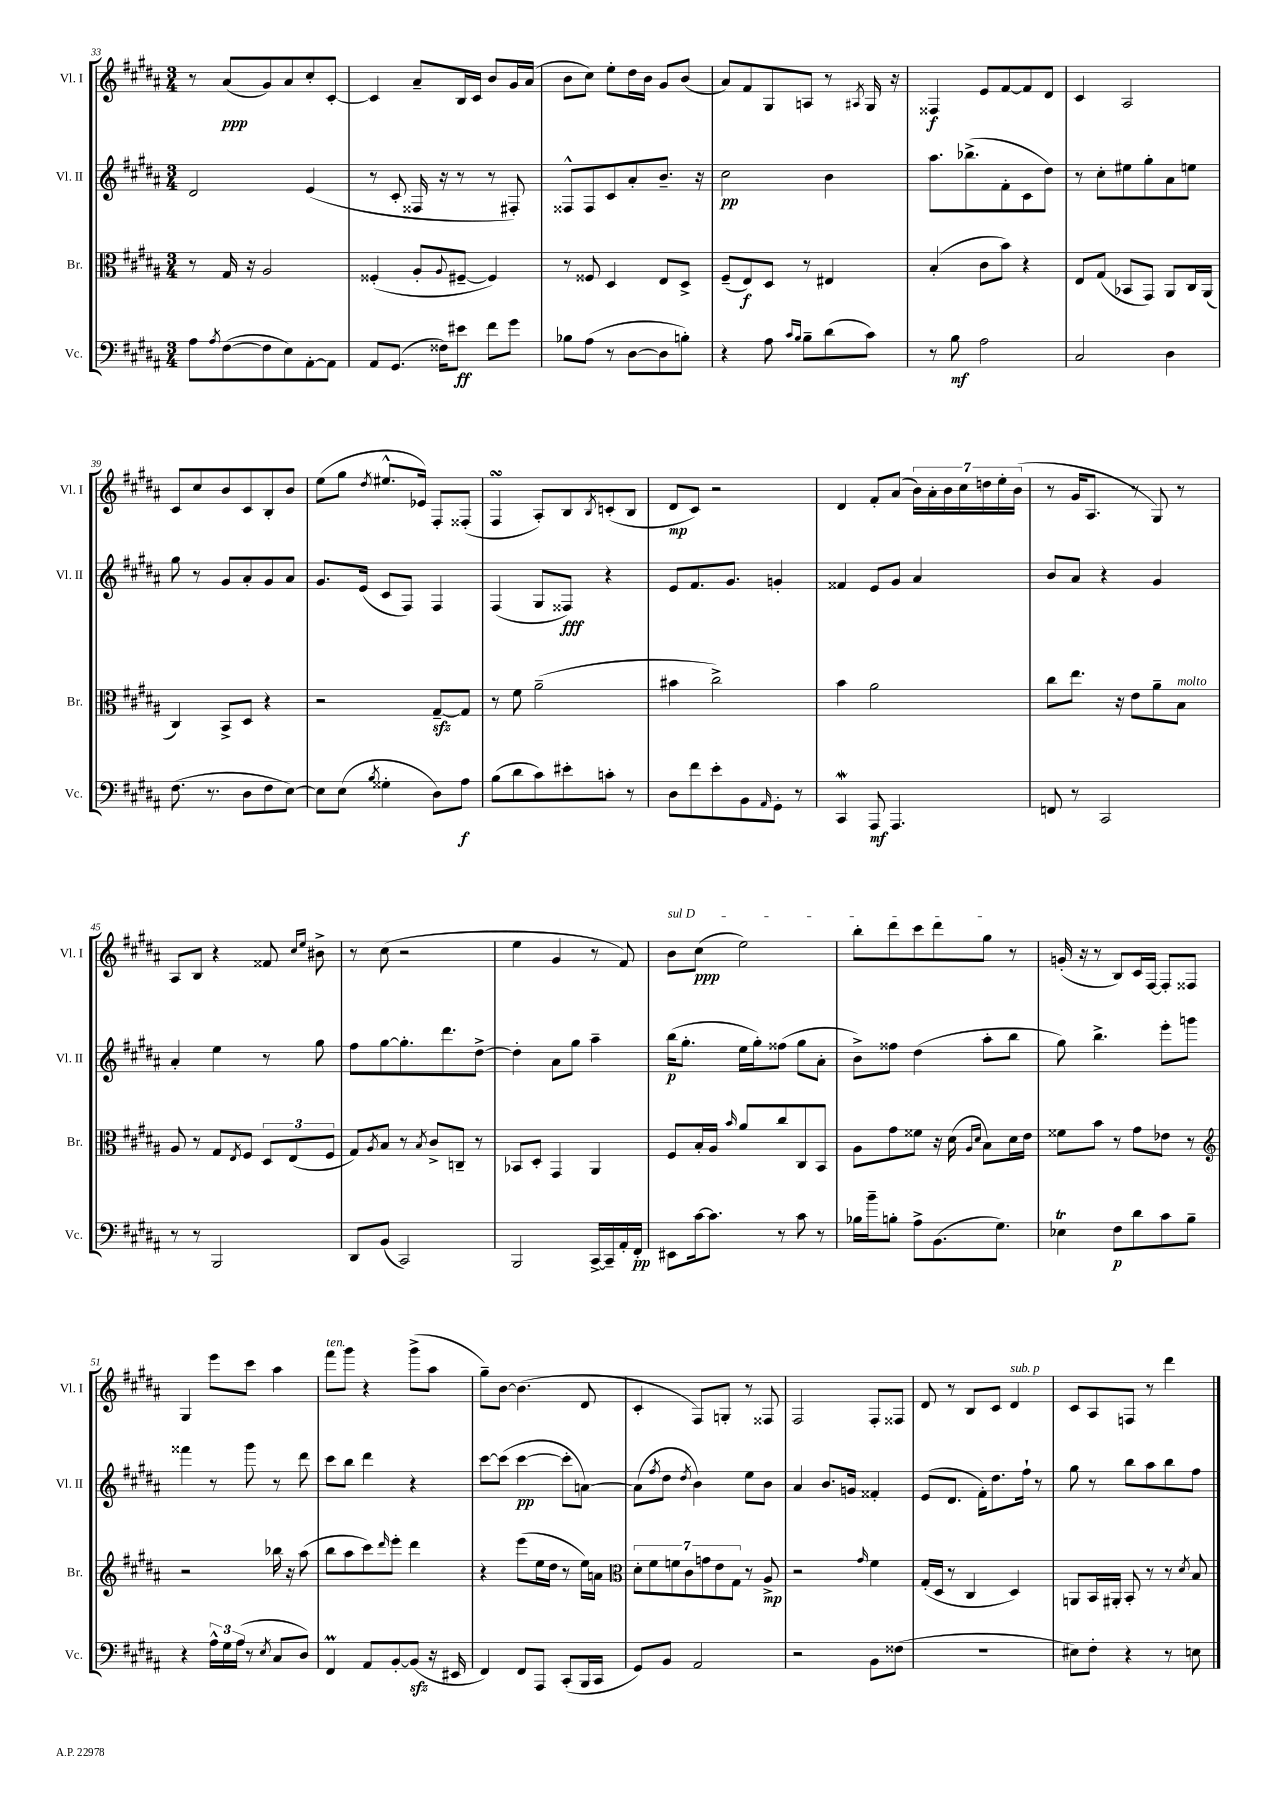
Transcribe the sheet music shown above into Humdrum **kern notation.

**kern	**kern	**kern	**kern
*staff4	*staff3	*staff2	*staff1
*clefF4	*clefC3	*clefG2	*clefG2
*k[f#c#g#d#a#]	*k[f#c#g#d#a#]	*k[f#c#g#d#a#]	*k[f#c#g#d#a#]
*M3/4	*M3/4	*M3/4	*M3/4
8A#\L	8r	2d#/	8r
8qA#/	.	.	.
([8F#\	16G#/	.	(8a#/L
.	16r	.	.
8F#\]	2A#/	.	8g#/)
8E\)	.	.	8a#/
[8AA#'\	.	(4e/	8cc#'/
8AA#\]J	.	.	[8c#'/J
=	=	=	=
8AA#/L	(4F##'/	8r	4c#/]
(8.GG#/J	.	8c#'/	.
.	8A#'/L	16F##/	8a#~/L
16F##\LK)	.	16r	.
.	8qqA#/	.	.
8e#\J	[8F#~/J	8r	16B/L
.	.	.	16c#/JJ
8f#\L	4F#/])	8r	8b/L
8g#\J	.	8F#'/)	16g#/L
.	.	.	(16a#/JJ
=	=	=	=
8B-\L	8r	8F##^^/L	8b\L
(8A#\J	8F##/	8F##/	8cc#\J)
8r	4D#/	8c#/	8ee'\L
[8D#\L	.	8a#'/	16dd#\L
.	.	.	16b\JJ
8D#\]	8E/L	8.b~/J	8g#/L
8B'\J)	8D#^/J	.	(8b/J
.	.	16r	.
=	=	=	=
4r	(8F#~/L	2cc#\	8a#/L)
.	8E/)	.	8f#/
8A#\	8D#/J	.	8G#/
16qqc#/LL	.	.	.
16qqB/JJ	.	.	.
8B~\L	8r	.	8A/J
(8d#\	4E#/	4b\	8r
.	.	.	8qA#/
8c#\J)	.	.	16G#/
.	.	.	16r
=	=	=	=
8r	(4B'/	8.aa#\L	4F##/
8B\	.	.	.
.	.	(8.bb-^\	.
2A#\	8c#\L	.	8e/L
.	8b\J)	8f#'\	[8f#/
.	4r	8c#\	8f#/]
.	.	8dd#\J)	8d#/J
=	=	=	=
2C#/	8E/L	8r	4c#/
.	(8G#/J	8cc#'\L	.
.	8BB-/L	8ee#\	2A#/
.	8GG#/J)	8gg#'\	.
4D#\	8AA#/L	8a#\	.
.	16C#/L	8ee\J	.
.	(16AA#/JJ	.	.
=	=	=	=
(8.F#\	4C#/)	8gg#\	8c#/L
.	.	8r	8cc#/
8.r	.	.	.
.	8BB^/L	8g#/L	8b/
8D#\L	8D#/J	8a#'/	8c#/
8F#\	4r	8g#/	8B'/
[8E\J)	.	8a#/J	8b/J
=	=	=	=
8E\]L	2r	8.g#/L	(8ee\L
(8E\J	.	.	8gg#\J
.	.	(16e/Jk	.
8qB/	.	.	8qdd#/
4G##'\	.	8c#/L	8.ee#^^/L
.	.	8F#/J)	.
.	.	.	16e-/Jk)
8D#\L)	[8G#~/L	4F#/	8F#'/L
8A#\J	8G#/]J	.	(8F##'/J
=	=	=	=
(8B\L	8r	(4F#/	4F#/
8d#\	8f#\	.	.
8c#\)	(2a#~\	8G#/L	8A#'/L)
8e#'\	.	8F##/J)	8B/
.	.	.	8qB/
8c'\J	.	4r	(8c'/
8r	.	.	8B/J
=	=	=	=
8D#\L	4b#\	8e/L	8d#/L
8f#\	.	8.f#/	8c#/J)
8e'\	2cc#^\)	.	2r
.	.	8.g#/J	.
8BB\	.	.	.
16qqAA#/	.	.	.
8GG#'\J	.	4g'/	.
8r	.	.	.
=	=	=	=
4CC#/	4b\	4f##/	4d#/
8AAA#/	2a#\	8e/L	8f#'/L
4.AAA#/	.	8g#/J	(8a#/J
.	.	4a#/	28b\LL)
.	.	.	28a#'\
.	.	.	28b\
.	.	.	28cc#\
.	.	.	28dd\
.	.	.	28ee'\
.	.	.	(28b\JJ
=	=	=	=
8FF/	8cc#\L	8b/L	8r
8r	8.ee\J	8a#/J	16g#/LK
.	.	.	8.A#/J
2CC#/	.	4r	.
.	16r	.	.
.	8e\L	.	8r
.	8a#~\	4g#/	8G#/)
.	8B\J	.	8r
=	=	=	=
8r	8A#/	4a#'/	8A#/L
8r	8r	.	8B/J
2BBB/	8G#/L	4ee\	4r
.	8qE/	.	.
.	8F#/J	.	.
.	12D#/L	8r	8f##/
.	(12E/	.	.
.	.	.	16qqcc#/LL
.	.	.	16qqee/JJ
.	.	8gg#\	8b#^\
.	12F#/J	.	.
=	=	=	=
8DD#/L	8G#/L)	8ff#\L	8r
.	8qA#/	.	.
(8BB/J	8B/J	[8gg#\	(8cc#\
2CC#/)	8r	8.gg#'\]	2r
.	8qB/	.	.
.	8c#^/L	.	.
.	.	8.ddd#\	.
.	8C~/J	.	.
.	8r	[8dd#^\J	.
=	=	=	=
2BBB/	8BB-/L	4dd#'\]	4ee\
.	8D#'/J	.	.
.	4GG#/	8a#\L	4g#/
.	.	8gg#\J	.
[16CC#^/LL	4AA#/	4aa#~\	8r
16CC#~/]	.	.	.
16AA#'/	.	.	8f#/)
16FF#'/JJ	.	.	.
=	=	=	=
8EE#\L	8F#/L	(16bb\LK	8b\L
.	.	8.gg#'\J	.
[16c#\k	16B'/L	.	(8cc#\J
8.c#\]J	16A#/JJ	.	.
.	16qqb/	.	.
.	8a#/L	16ee\LL	2ee\)
.	.	16gg#'\J)	.
8r	8cc#/	(8ff##\J	.
8c#\	8C#/	8gg#\L	.
8r	8BB/J	8a#'\J	.
=	=	=	=
16B-\LL	8A#\L	8b^\L)	8bb'\L
16b~\J	.	.	.
8B'\J	8g#\	8ff##\J	8ddd#\
8A#^\L	8f##\J	(4dd#\	8ccc#\
(8.BB\	16r	.	8ddd#\
.	(16d#\	.	.
.	16qqA#/LL	.	.
.	16qqd#/JJ	.	.
.	8B\L)	8aa#'\L	8gg#\J
8.G#\J)	.	.	.
.	16d#\L	8bb\J	8r
.	16e\JJ	.	.
=	=	=	=
4E-\	8f##\L	8gg#\)	(16g'/
.	.	.	16r
.	8b\J	4.bb^\	8r
8F#\L	8r	.	8B/L)
8d#\	8g#\L	.	16c#/L
.	.	.	[16F#/JJ
8c#\	8e-\J	8eee'\L	8F#'/]L
8B~\J	8r	8ggg\J	8F##/J
=	=	=	=
*	*clefG2	*	*
4r	2r	4fff##\	4G#/
24A#^^\LL	.	8r	8eee\L
24G#\	.	.	.
(24A#\JJ	.	.	.
8r	.	8ggg#\	8ccc#\J
8qE/	.	.	.
8C#/L	16bb-\	8r	4aa#\
.	16r	.	.
8D#/J)	(8aa#\	8ddd#\	.
=	=	=	=
4FF#/	8bb\L	8ccc#\L	8fff#\L
.	8aa#\	8bb\J	8ggg#\J
8AA#/L	8ccc#\)	4ddd#\	4r
.	16qqddd#/	.	.
[8BB'/	8eee'\J	.	.
(8BB/]J	4ddd#\	4r	(8ggg#^\L
16r	.	.	8aa#\J
16EE#/	.	.	.
=	=	=	=
4FF#/)	4r	[8ccc#\L	8gg#~\L)
.	.	(8ccc#\]J	[8b\J
8FF#/L	(8eee\L	[4ccc#\	(4.b\]
8AAA#/J	16ee\L	.	.
.	16dd#\JJ	.	.
(8CC#'/L	8r	8ccc#'\]L	.
16BBB/L	16ee\LL)	[8a\J)	8d#/
16CC#/JJ	16a\JJ	.	.
=	=	=	=
*	*clefC3	*	*
8GG#/L)	14d#'\L	(8a\]L	4c#'/
.	14f#\	.	.
.	.	8qff#/	.
8BB/J	.	8dd#\J	.
.	14f\	.	.
.	14c#\	.	.
.	.	8qdd#/	.
2AA#/	.	4b\)	8F#/L)
.	14g\	.	.
.	14e\	.	.
.	.	.	8G'/J
.	14G#\J	.	.
.	8r	8ee\L	8r
.	8A#^/	8b\J	8F##/
=	=	=	=
2r	2r	4a#/	2F#/
.	.	8.b/L	.
.	.	16g/Jk	.
.	16qqg#/	.	.
8BB\L	4f#\	4f##'/	8F#'/L
(8F##\J	.	.	8F##/J
=	=	=	=
2.r	(16G#'/LL	(8e/L	8d#/
.	16D#/JJ	.	.
.	8r	8.d#/J	8r
.	4C#/	.	8B/L
.	.	16f#'\LK)	.
.	.	8.dd#\	8c#/J
.	4D#/)	.	4d#/
.	.	16ff#`\Jk	.
.	.	8r	.
=	=	=	=
8E#\L)	8AA/L	8gg#\	8c#/L
8F#'\J	16BB/L	8r	8A#/
.	16AA#'/JJ	.	.
4r	8BB'/	8bb\L	8F/J
.	8r	8aa#\	8r
8r	8r	8bb\	4ddd#\
.	8qd#/	.	.
8E\	8B/	8ff#\J	.
==	==	==	==
*-	*-	*-	*-
